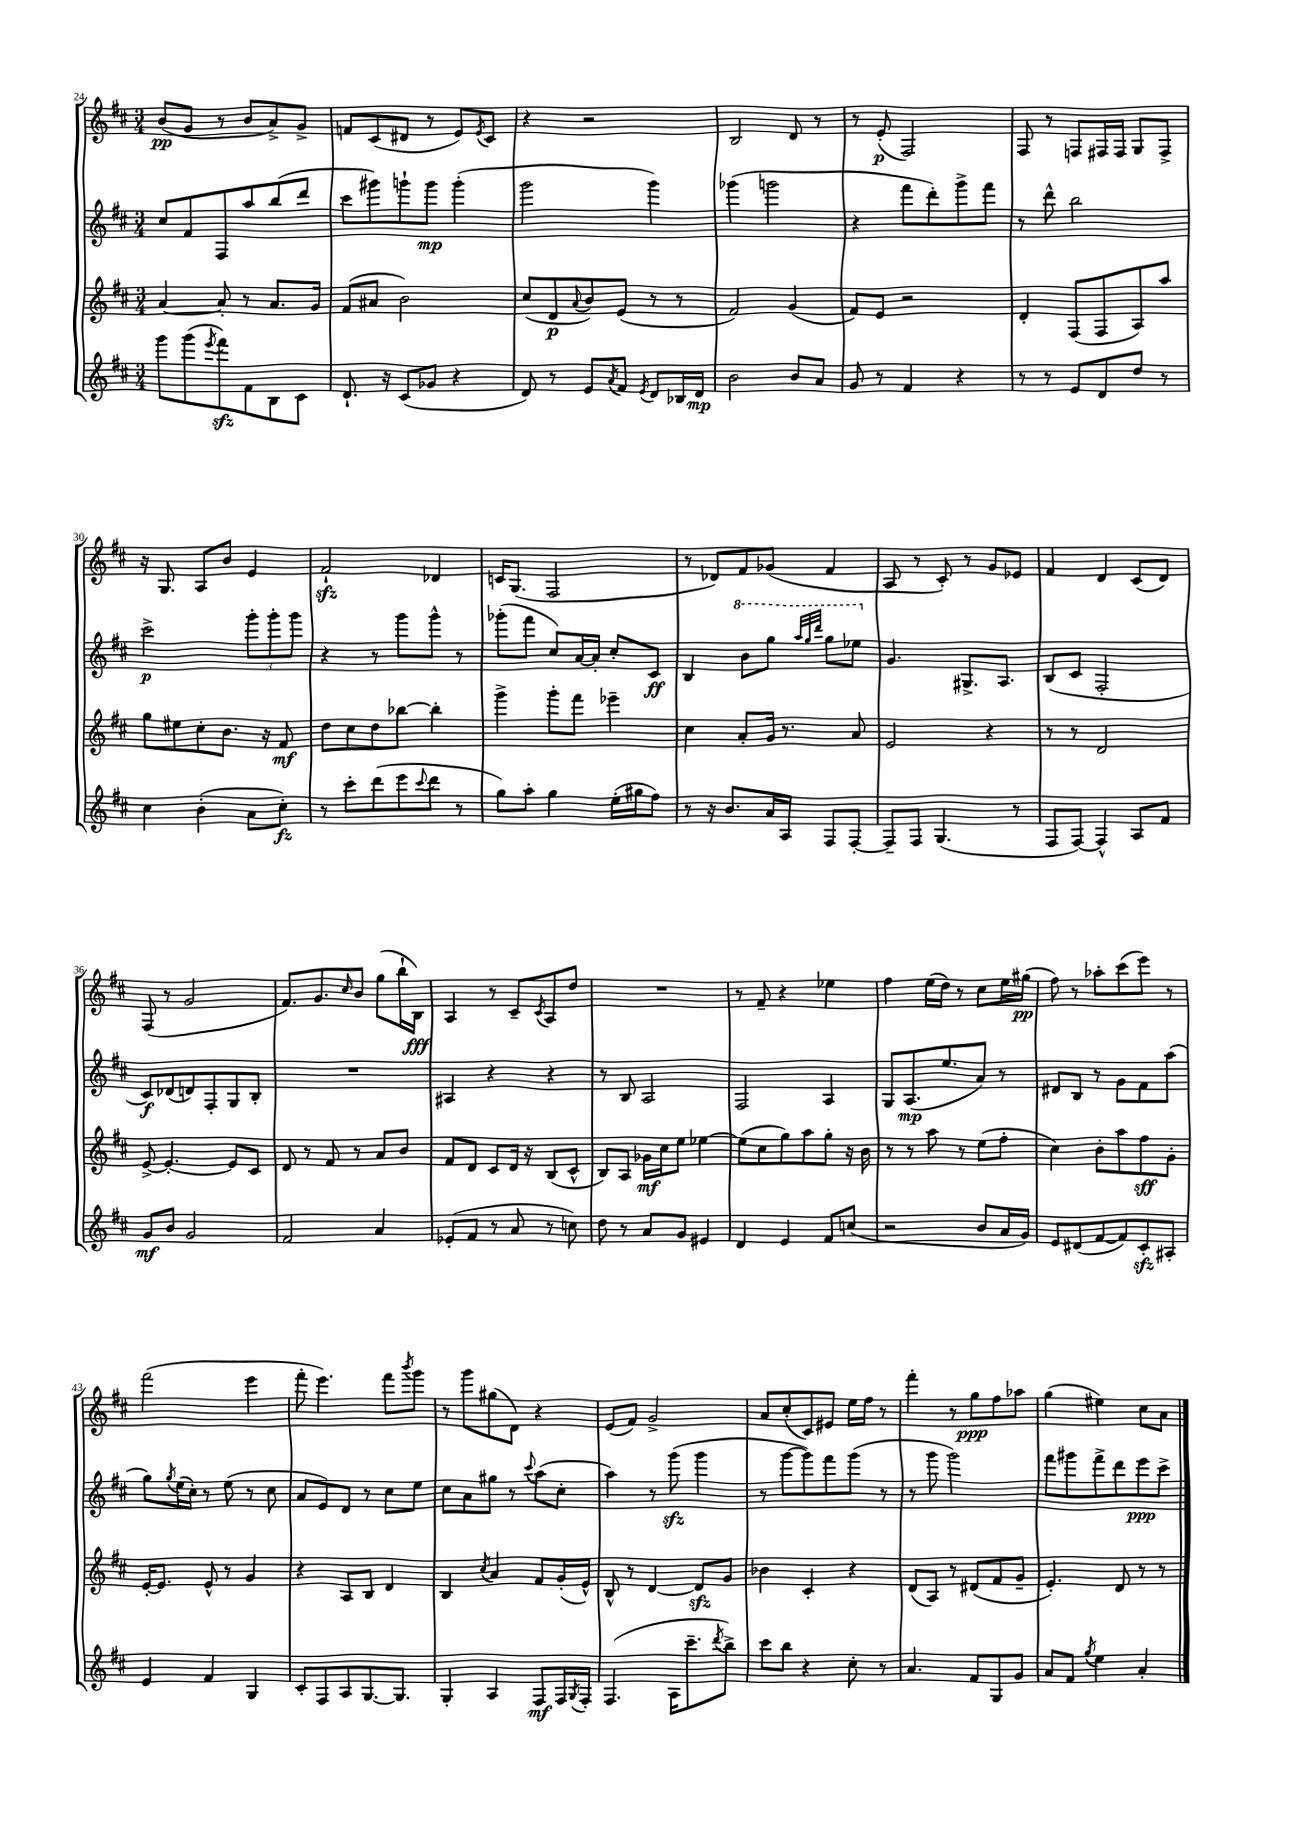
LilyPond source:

<<
\new StaffGroup <<
\new Staff = "s0" {
    \clef treble \key d \major \numericTimeSignature \time 3/4
    b'8\pp( g'8 r8 b'8 a'8->) g'8-> |
    f'8 cis'8( dis'8 r8 e'8) \acciaccatura { e'8 } cis'8 |
    r4 r2 |
    b2 d'8 r8 |
    r8 e'8-.\p( fis2) |
    fis8 r8 f8 fis16 fis16 g8 fis8-> |
    r16 g8. a8 b'8 e'4 |
    fis'2-!\sfz des'4 |
    c'16 g8.( fis2 |
    r8 des'8) fis'8 ges'8( fis'4 |
    a8 r8 cis'8-.) r8 g'8 ees'8 |
    fis'4 d'4 cis'8( d'8) |
    fis8( r8 g'2 |
    fis'8.) g'8. \grace { cis''16 } b'8 g''8( b''16-! b16\fff) |
    a4 r8 cis'8-- \acciaccatura { cis'8 } a8 d''8 |
    R2. |
    r8 fis'8-- r4 ees''4 |
    fis''4 e''16( d''16) r8 cis''8 e''16 gis''16\pp( |
    fis''8) r8 aes''8-. cis'''8( e'''8) r8 |
    fis'''2( e'''4 |
    fis'''8-. e'''4.) fis'''8 \acciaccatura { b'''8 } g'''8 |
    r8 g'''8 gis''8( d'8) r4 |
    e'8( fis'8) g'2-> |
    a'8 cis''8-.( cis'8) eis'8 e''16 fis''16 r8 |
    fis'''4-. r8 g''8\ppp fis''8 aes''8 |
    g''4( eis''4) cis''8 a'8 \bar "|." |
}
\new Staff = "s1" {
    \clef treble \key d \major \numericTimeSignature \time 3/4
    cis''8 fis'8 fis8 a''8 b''8( d'''8 |
    cis'''8 gis'''8) g'''8-! g'''8\mp g'''4-.( |
    g'''2 g'''4) |
    ges'''4( g'''2 |
    r4 fis'''8 d'''8-.) g'''8-> fis'''8 |
    r8 d'''8-^ b''2 |
    cis'''2->\p \tuplet 3/2 { g'''8-. g'''8-. g'''8 } |
    r4 r8 g'''8 g'''8-^ r8 |
    ges'''8-.( fis'''8 cis''8) a'16~ a'16-. cis''8-. cis'8\ff |
    b4 \ottava #1 b''8 g'''8 \grace { a'''32 g'''32 d''''32 } g'''8 ees'''8 \ottava #0 |
    g'4. gis8.-> a8. |
    b8( cis'8 fis2-. |
    cis'8\f) des'8( d'8) fis8-. g8 b8-. |
    R2. |
    ais4 r4 r4 |
    r8 b8 a2 |
    fis2 a4 |
    g8 a8.\mp( e''8. a'8) r8 |
    dis'8 b8 r8 g'8 fis'8 a''8( |
    g''8) \acciaccatura { g''8 } e''16( cis''16-.) r8 e''8( r8 cis''8 |
    a'8 e'8) d'8 r8 cis''8 e''8 |
    cis''8 a'8 gis''8 r8 \appoggiatura { cis'''8 } a''8( cis''8-. |
    a''4) r8 g'''8\sfz( g'''4 |
    r8 g'''8~ g'''8) fis'''8 g'''8( r8 |
    r8 g'''8 g'''2) |
    fis'''8 gis'''8 fis'''8-> d'''8 e'''8\ppp cis'''8-> \bar "|." |
}
\new Staff = "s2" {
    \clef treble \key d \major \numericTimeSignature \time 3/4
    a'4~ a'8-. r8 a'8. g'16 |
    fis'8( ais'8 b'2) |
    cis''8( d'8\p \appoggiatura { a'8 } b'8) e'8( r8 r8 |
    fis'2) g'4( |
    fis'8) e'8 r2 |
    d'4-. fis8( fis8 a8) a''8 |
    g''8 eis''8 cis''8-. b'8. r16 fis'8\mf |
    d''8 cis''8 d''8 bes''8~ bes''4-. |
    g'''4-> g'''8-. fis'''8 ees'''4-- |
    cis''4 a'8-. g'16 r8. a'8 |
    e'2 r4 |
    r8 r8 d'2 |
    e'8~-> e'4.~-. e'8 cis'8 |
    d'8 r8 fis'8 r8 a'8 b'8 |
    fis'8 d'8 cis'8 d'16 r16 b8( cis'8-^ |
    b8) a8 ges'16\mf cis''16 e''8 ees''4~ |
    ees''8( cis''8 g''8) a''8 g''8-. r16 b'16 |
    r8 r8 a''8 r8 e''8( fis''8-. |
    cis''4) b'8-. a''8 fis''8\sff g'8-. |
    e'16~-. e'8. e'8-^ r8 g'4 |
    r4 a8 b8 d'4 |
    b4 \acciaccatura { cis''8 } a'4 fis'8 g'16-.( e'16-^) |
    b8-^ r8 d'4~ d'8\sfz g'8 |
    bes'4 cis'4-. r4 |
    d'8( a8) r8 dis'8( fis'8 g'8-- |
    e'4.-.) d'8 r8 r8 \bar "|." |
}
\new Staff = "s3" {
    \clef treble \key d \major \numericTimeSignature \time 3/4
    g'''8 g'''8( \acciaccatura { e'''8 } fis'''8\sfz) fis'8 b8 cis'8 |
    d'8.-! r16 cis'8( ges'8 r4 |
    d'8) r8 e'8 \acciaccatura { a'8 } fis'8 \acciaccatura { e'8 } d'8 bes16 d'16\mp |
    b'2 b'8 a'8 |
    g'8 r8 fis'4 r4 |
    r8 r8 e'8 d'8 d''8 r8 |
    cis''4 b'4-.( a'8 cis''8-.\fz) |
    r8 cis'''8-. d'''8( e'''8 \appoggiatura { cis'''8 } d'''8 r8 |
    g''8) a''8-. g''4 e''16-.( gis''16 fis''8) |
    r8 r16 b'8. a'16 a16 fis8 fis8~-. |
    fis8-- fis8 g4.( r8 |
    fis8 fis8~) fis4-^ a8 fis'8 |
    g'8\mf b'8 g'2 |
    fis'2 a'4 |
    ees'8-.( fis'8 r8 a'8 r8 c''8) |
    d''8 r8 a'8 g'8 eis'4 |
    d'4 e'4 fis'8 c''8( |
    r2 b'8 a'16 g'16) |
    e'8 dis'8( fis'8~ fis'8) cis'8-.\sfz ais8-. |
    e'4 fis'4 g4 |
    cis'8-. fis8 a8 g8.~ g8. |
    g4-. a4 fis8\mf fis16 \acciaccatura { g8 } fis16-. |
    fis4.( a16 cis'''8.-- \acciaccatura { d'''8 } b''8->) |
    cis'''8 b''8 r4 cis''8-. r8 |
    a'4. fis'8 g8 g'8 |
    a'8 fis'8 \acciaccatura { g''8 } e''4 a'4-. \bar "|." |
}
>>
>>
\layout { \context { \Score currentBarNumber = #24 } }
